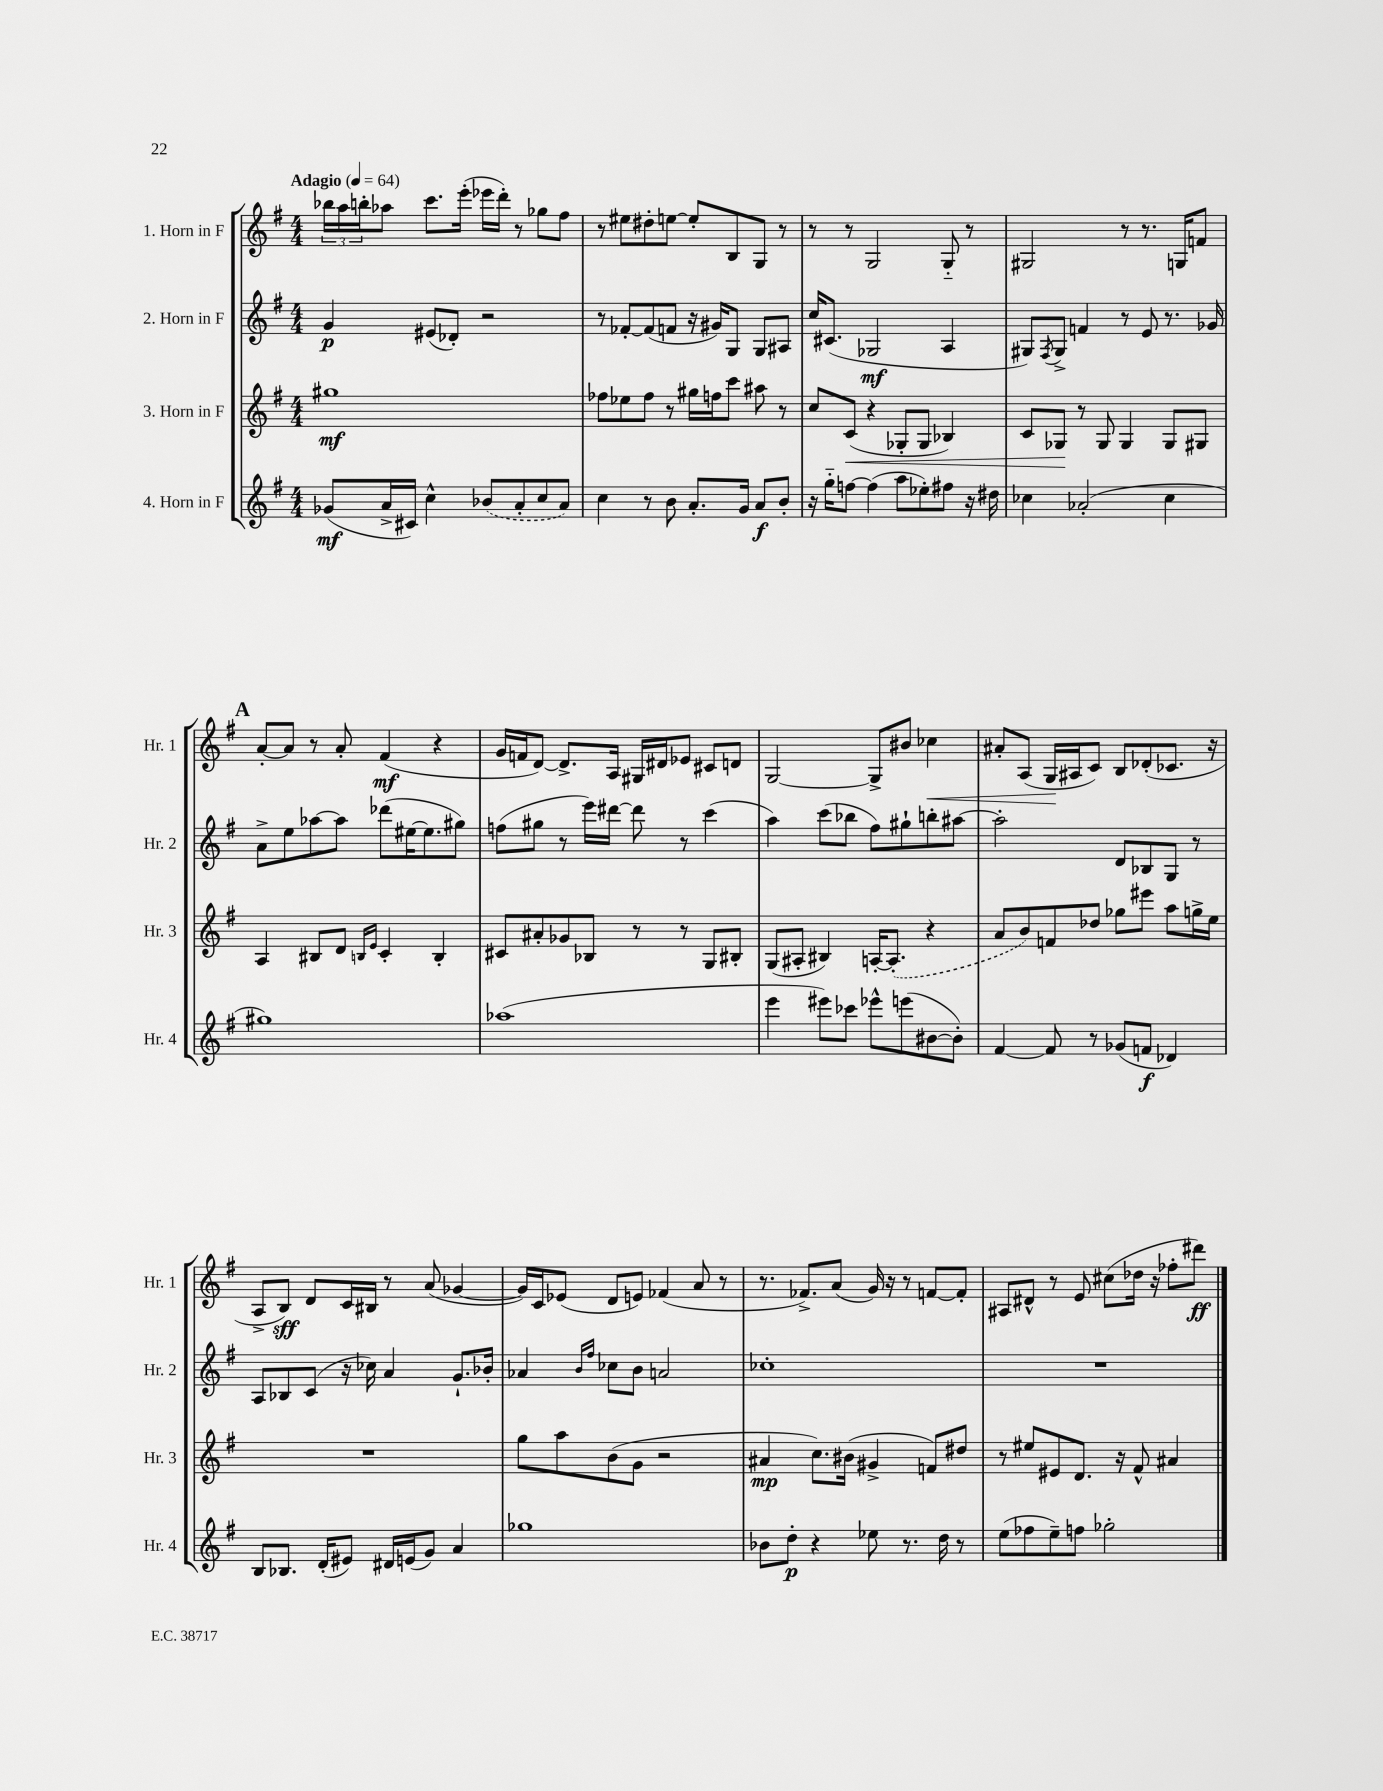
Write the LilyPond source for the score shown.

<<
\new StaffGroup <<
\new Staff = "s0" \with { instrumentName = "1. Horn in F" shortInstrumentName = "Hr. 1" } {
    \clef treble \key g \major \numericTimeSignature \time 4/4 \tempo "Adagio" 4 = 64
    \tuplet 3/2 { bes''16 a''16 b''16-. } aes''8 c'''8. e'''16-.( ees'''16 d'''16-.) r8 ges''8 fis''8 |
    r8 eis''8 dis''8-. e''8~ e''8-. b8 g8 r8 |
    r8 r8 g2 g8-_ r8 |
    gis2 r8 r8. g16 f'8 |
    \mark \markup { \bold "A" } a'8~-. a'8 r8 a'8-. fis'4\mf( r4 |
    g'16 f'16 d'8~) d'8.-> a16 gis16 dis'16 ees'8 cis'8 d'8 |
    g2~ g8-> bis'8 ces''4\< |
    ais'8-. a8( g16\! ais16 c'8) b8 des'8-.( ces'8. r16 |
    a8-> b8\sff) d'8 c'16 bis16 r8 a'8( ges'4~ |
    ges'16) c'16 ees'8( d'8 e'8) fes'4( a'8 r8 |
    r8. fes'8.->) a'8( g'16) r16 r8 f'8~ f'8-. |
    ais8 dis'8-^ r8 e'8 cis''8( des''16 r16 fes''8-. dis'''8\ff) \bar "|." |
}
\new Staff = "s1" \with { instrumentName = "2. Horn in F" shortInstrumentName = "Hr. 2" } {
    \clef treble \key g \major \numericTimeSignature \time 4/4
    g'4\p eis'8( des'8-.) r2 |
    r8 fes'8~-. fes'8( f'8 r16 gis'16) g8 g8 ais8 |
    c''16 cis'8.( ges2\mf a4 |
    gis8) \acciaccatura { fis8 } gis8-> f'4 r8 e'8 r8. ges'16 |
    \mark \markup { \bold "A" } a'8-> e''8 aes''8~ aes''8 des'''8( eis''16~ eis''8. gis''8) |
    f''8( gis''8 r8 e'''16) dis'''16~ dis'''8 r8 c'''4( |
    a''4) c'''8( bes''8 fis''8) gis''8-! b''8-. ais''8~ |
    ais''2-. d'8 bes8 g8 r8 |
    a8 bes8 c'8( r16 ces''16) a'4 g'8.-! bes'16-. |
    aes'4 \grace { b'16 fis''16 } ces''8 b'8 a'2 |
    ces''1-. |
    R1 \bar "|." |
}
\new Staff = "s2" \with { instrumentName = "3. Horn in F" shortInstrumentName = "Hr. 3" } {
    \clef treble \key g \major \numericTimeSignature \time 4/4
    gis''1\mf |
    fes''8 ees''8 fes''8 r8 gis''16 f''16 c'''8 ais''8 r8 |
    c''8 c'8\<( r4 ges8-. ges8 bes4) |
    c'8 ges8\! r8 ges8 ges4 ges8 gis8 |
    \mark \markup { \bold "A" } a4 bis8 d'8 \grace { b16 e'16 } c'4-. b4-. |
    cis'8 ais'8-. ges'8 bes8 r8 r8 g8 bis8-. |
    g8( ais8-. bis4) a16~-. \once \slurDashed a8.-.( r4 |
    a'8 b'8) f'8 des''8 ges''8 eis'''8 a''8 g''16-> e''16 |
    R1 |
    g''8 a''8 b'8( g'8 r2 |
    ais'4\mp c''8.) bis'16( gis'4-> f'8) dis''8 |
    r8 eis''8 eis'8 d'8. r16 fis'8-^ ais'4 \bar "|." |
}
\new Staff = "s3" \with { instrumentName = "4. Horn in F" shortInstrumentName = "Hr. 4" } {
    \clef treble \key g \major \numericTimeSignature \time 4/4
    ges'8\mf( a'16-> cis'16) c''4-^ \once \slurDashed bes'8( a'8-. c''8 a'8) |
    c''4 r8 b'8 a'8.-. g'16 a'8\f b'8-. |
    r16 g''16-_ f''8~ f''4( a''8 ees''8-.) fis''8 r16 dis''16 |
    ces''4 aes'2-.( ces''4 |
    \mark \markup { \bold "A" } gis''1) |
    aes''1( |
    e'''4 eis'''8) ces'''8 ees'''8-^ e'''8( bis'8~ bis'8-.) |
    fis'4~ fis'8 r8 ges'8( f'8\f des'4) |
    b8 bes8. d'16-.( eis'8) dis'16 e'16( g'8) a'4 |
    ges''1 |
    bes'8 d''8-.\p r4 ees''8 r8. d''16 r8 |
    e''8( fes''8 e''8--) f''8 ges''2-. \bar "|." |
}
>>
>>
\layout { \context { \Score \remove "Bar_number_engraver" } }
